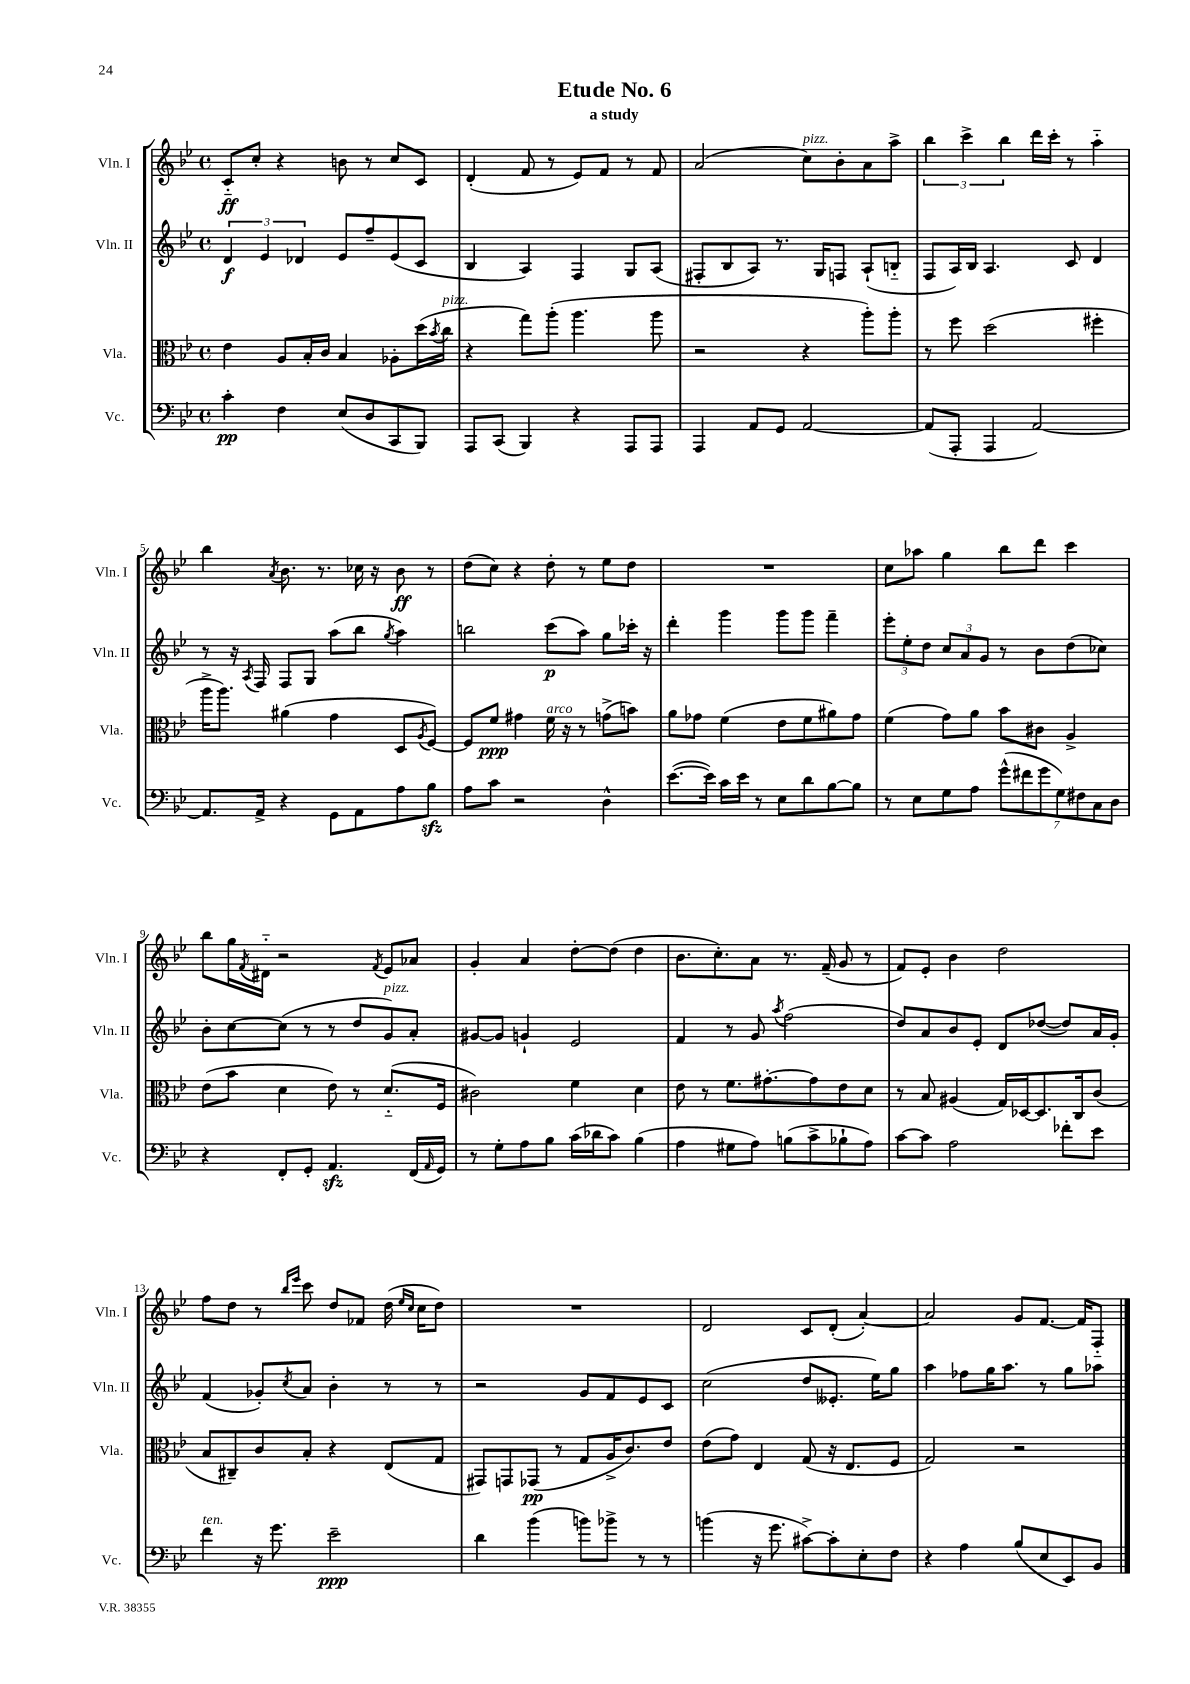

**kern	**dynam	**kern	**dynam	**kern	**dynam	**kern	**dynam
*part4	*part4	*part3	*part3	*part2	*part2	*part1	*part1
*staff4	*staff4	*staff3	*staff3	*staff2	*staff2	*staff1	*staff1
*I"Vc.	*	*I"Vla.	*	*I"Vln. II	*	*I"Vln. I	*
*I'Vc.	*	*I'Vla.	*	*I'Vln. II	*	*I'Vln. I	*
*clefF4	*	*clefC3	*	*clefG2	*	*clefG2	*
*k[b-e-]	*	*k[b-e-]	*	*k[b-e-]	*	*k[b-e-]	*
*M4/4	*	*M4/4	*	*M4/4	*	*M4/4	*
*met(c)	*	*met(c)	*	*met(c)	*	*met(c)	*
=1	=1	=1	=1	=1	=1	=1	=1
4c'\	pp	4e-\	.	6d/	f	8c/L	ff
.	.	.	.	.	.	8cc'/J	.
.	.	.	.	6e-/	.	.	.
4F\	.	8A/L	.	.	.	4r	.
.	.	.	.	6d-X/	.	.	.
.	.	16B-'/L	.	.	.	.	.
.	.	16c/JJ	.	.	.	.	.
(8E-/L	.	4B-/	.	8e-/L	.	8bn\	.
8D/	.	.	.	8ff~/	.	8r	.
8CC/	.	8A-X'\L	.	(8e-/	.	8cc/L	.
8BBB-/J)	.	(16dd\L	.	8c/J	.	8c/J	.
.	.	8qb-/	.	.	.	.	.
!	!	!LO:TX:a:i:t=pizz.	!	!	!	!	!
.	.	16cc\JJ	.	.	.	.	.
=2	=2	=2	=2	=2	=2	=2	=2
8AAA/L	.	4r	.	4B-/	.	(4d'/	.
(8CC/J	.	.	.	.	.	.	.
4BBB-/)	.	8gg\L)	.	4A/)	.	8f/	.
.	.	(8aa'\J	.	.	.	8r	.
4r	.	4.aa\	.	4F/	.	8e-/L)	.
.	.	.	.	.	.	8f/J	.
8AAA/L	.	.	.	8G/L	.	8r	.
8AAA/J	.	8aa\	.	(8A/J	.	8f/	.
=3	=3	=3	=3	=3	=3	=3	=3
4AAA/	.	2r	.	8F#X'/L	.	(2a/	.
.	.	.	.	8B-/	.	.	.
8AA/L	.	.	.	8A/J)	.	.	.
8GG/J	.	.	.	8.r	.	.	.
!	!	!	!	!	!	!LO:TX:a:i:t=pizz.	!
[2AA/	.	4r	.	.	.	8cc\L)	.
.	.	.	.	16G/KL	.	.	.
.	.	.	.	8Fn/J	.	8b-'\	.
.	.	8aa'\L)	.	(8A`/L	.	8a\	.
.	.	8aa'\J	.	8Bn/J	.	8aa^\J	.
=4	=4	=4	=4	=4	=4	=4	=4
(8AA/L]	.	8r	.	8F/L	.	6bb-\	.
8AAA'/J	.	8ff\	.	16A/L)	.	.	.
.	.	.	.	.	.	6ccc^\	.
.	.	.	.	16B-/JJ	.	.	.
4AAA/	.	(2dd\	.	4.A/	.	.	.
.	.	.	.	.	.	6bb-\	.
[2AA/)	.	.	.	.	.	16ddd\LL	.
.	.	.	.	.	.	16ccc'\JJ	.
.	.	.	.	8c/	.	8r	.
.	.	4ff#X'\	.	4d/	.	4aa\	.
!!LO:LB:g=z
=5	=5	=5	=5	=5	=5	=5	=5
8.AA/L]	.	16aa^\KL	.	8r	.	4bb-\	.
.	.	8.aa\J)	.	.	.	.	.
.	.	.	.	16r	.	.	.
.	.	.	.	8qA/	.	.	.
16AA^/Jk	.	.	.	16F/	.	.	.
.	.	.	.	.	.	8qa/	.
4r	.	(4a#X\	.	8F/L	.	8.b-\	.
.	.	.	.	8G/J	.	.	.
.	.	.	.	.	.	8.r	.
8GG\L	.	4g\	.	(8aa\L	.	.	.
8AA\	.	.	.	8bb-\J	.	16cc-X\	.
.	.	.	.	.	.	16r	.
.	.	.	.	8qgg/	.	.	.
8A\	.	8D/L	.	4aa\)	.	8b-\	ff
.	.	8qA/	.	.	.	.	.
8B-zz\J	.	[8F/J)	.	.	.	8r	.
=6	=6	=6	=6	=6	=6	=6	=6
8A\L	.	8F/L]	.	2bbn\	.	(8dd\L	.
8c\J	.	8f/J	ppp	.	.	8cc\J)	.
2r	.	4g#X\	.	.	.	4r	.
!	!	!LO:TX:a:i:t=arco	!	!	!	!	!
.	.	16f\	.	(8ccc\L	p	8dd'\	.
.	.	16r	.	.	.	.	.
.	.	8r	.	8aa\J)	.	8r	.
4D^^\	.	(8gn^\L	.	8gg\L	.	8ee-\L	.
.	.	8bn\J)	.	16ccc-X'\Jk	.	8dd\J	.
.	.	.	.	16r	.	.	.
=7	=7	=7	=7	=7	=7	=7	=7
([8.e-\L	.	8a\L	.	4ddd'\	.	1r	.
.	.	8g-X\J	.	.	.	.	.
16e-\Jk])	.	.	.	.	.	.	.
16c\LL	.	(4f\	.	4ggg\	.	.	.
16e-\JJ	.	.	.	.	.	.	.
8r	.	.	.	.	.	.	.
8E-\L	.	8e-\L	.	8ggg\L	.	.	.
8d\	.	8f\	.	8ggg\J	.	.	.
[8B-\	.	8a#X\)	.	4fff~\	.	.	.
8B-\J]	.	8g-\J	.	.	.	.	.
=8	=8	=8	=8	=8	=8	=8	=8
8r	.	(4f\	.	12eee-'\L	.	8cc\L	.
.	.	.	.	12ee-'\	.	.	.
8E-\L	.	.	.	.	.	8aa-X\J	.
.	.	.	.	12dd\J	.	.	.
8G\	.	8g\L)	.	12cc/L	.	4gg\	.
.	.	.	.	12a/	.	.	.
8A\J	.	8a\J	.	.	.	.	.
.	.	.	.	12g/J	.	.	.
(14g^^\L	.	8b-\L	.	8r	.	8bb-\L	.
14f#X\	.	.	.	.	.	.	.
.	.	8c#X\J	.	8b-\L	.	8ddd\J	.
14g\	.	.	.	.	.	.	.
14G\)	.	.	.	.	.	.	.
.	.	4A^/	.	(8dd\	.	4ccc\	.
14F#X\	.	.	.	.	.	.	.
14C\	.	.	.	.	.	.	.
.	.	.	.	8cc-X\J)	.	.	.
14D\J	.	.	.	.	.	.	.
!!LO:LB:g=z
=9	=9	=9	=9	=9	=9	=9	=9
4r	.	(8e-\L	.	8b-'\L	.	8bb-\L	.
.	.	8b-\J	.	[8cc\	.	16gg\L	.
.	.	.	.	.	.	8qf/	.
.	.	.	.	.	.	16d#X\JJ	.
8FF'/L	.	4d\	.	(8cc\J]	.	2r	.
8GG'/J	.	.	.	8r	.	.	.
4.AAzz/	.	8e-\)	.	8r	.	.	.
.	.	8r	.	8dd/L	.	.	.
.	.	.	.	.	.	8qf/	.
!	!	!	!	!LO:TX:a:i:t=pizz.	!	!	!
.	.	(8.d/L	.	8g/)	.	8e-/L	.
(16FF/LL	.	.	.	8a'/J	.	8a-X/J	.
16qqAA/	.	.	.	.	.	.	.
16GG/JJ)	.	16F/Jk	.	.	.	.	.
=10	=10	=10	=10	=10	=10	=10	=10
8r	.	2c#X\)	.	[8g#X/L	.	4g'/	.
8G'\L	.	.	.	8g#/J]	.	.	.
8A\	.	.	.	4gn`/	.	4a/	.
8B-\J	.	.	.	.	.	.	.
(16c\LL	.	4f\	.	2e-/	.	[8dd'\L	.
16d-X\J	.	.	.	.	.	.	.
8c\J)	.	.	.	.	.	(8dd\J]	.
(4B-\	.	4d\	.	.	.	4dd\	.
=11	=11	=11	=11	=11	=11	=11	=11
4A\	.	8e-\	.	4f/	.	8.b-\L	.
.	.	8r	.	.	.	.	.
.	.	.	.	.	.	8.cc'\)	.
8G#X\L	.	8.f\L	.	8r	.	.	.
8A\J)	.	.	.	8g/	.	8a\J	.
.	.	[8.g#X'\	.	.	.	.	.
.	.	.	.	8qaa/	.	.	.
(8Bn\L	.	.	.	(2ff\	.	8.r	.
8c^\	.	8g#\]	.	.	.	.	.
.	.	.	.	.	.	(16f~/	.
8B-X`\	.	8e-\	.	.	.	8g/	.
8A\J)	.	8d\J	.	.	.	8r	.
=12	=12	=12	=12	=12	=12	=12	=12
[8c\L	.	8r	.	8dd/L)	.	8f/L)	.
8c\J]	.	8B-/	.	8a/	.	8e-'/J	.
2A\	.	(4A#X/	.	8b-/	.	4b-\	.
.	.	.	.	8e-'/J	.	.	.
.	.	16G/LL)	.	8d/L	.	2dd\	.
.	.	[16D-X/J	.	.	.	.	.
.	.	8.D-/]	.	([8dd-X/J	.	.	.
8f-X'\L	.	.	.	8dd-/L])	.	.	.
.	.	16C/k	.	.	.	.	.
8e-\J	.	(8c/J	.	16a/L	.	.	.
.	.	.	.	16g'/JJ	.	.	.
!!LO:LB:g=z
=13	=13	=13	=13	=13	=13	=13	=13
!LO:TX:a:i:t=ten.	!	!	!	!	!	!	!
4f\	.	8B-/L	.	(4f/	.	8ff\L	.
.	.	8C#X~/)	.	.	.	8dd\J	.
16r	.	8c/	.	8g-X'/L)	.	8r	.
8.g\	.	.	.	.	.	.	.
.	.	.	.	.	.	16qqbb-/LL	.
.	.	.	.	8qcc/	.	16qqeee-/JJ	.
.	.	8B-'/J	.	8a/J	.	8ccc\	.
2e-~\	ppp	4r	.	4b-'\	.	8dd/L	.
.	.	.	.	.	.	8f-X/J	.
.	.	(8E-/L	.	8r	.	(16dd\	.
.	.	.	.	.	.	16qqee-/LL	.
.	.	.	.	.	.	16qqcc/JJ	.
.	.	.	.	.	.	16cc\KL	.
.	.	8G/J	.	8r	.	8dd\J)	.
=14	=14	=14	=14	=14	=14	=14	=14
4d\	.	8GG#X/L)	.	2r	.	1r	.
.	.	8GGn/	.	.	.	.	.
(4b-\	.	(8GG-X/J	pp	.	.	.	.
.	.	8r	.	.	.	.	.
8bn\L)	.	8G/L	.	8g/L	.	.	.
8b-X^\J	.	16A^/K	.	8f/	.	.	.
.	.	8.c/)	.	.	.	.	.
8r	.	.	.	8e-/	.	.	.
8r	.	8e-/J	.	8c/J	.	.	.
=15	=15	=15	=15	=15	=15	=15	=15
(4bn\	.	(8e-\L	.	(2cc\	.	2d/	.
.	.	8g\J)	.	.	.	.	.
16r	.	4E-/	.	.	.	.	.
8.g\	.	.	.	.	.	.	.
[8c#X^\L)	.	(8G/	.	8dd/L	.	8c/L	.
8c#'\]	.	16r	.	8.e--X'/J	.	(8d'/J	.
.	.	8.E-/L	.	.	.	.	.
8E-'\	.	.	.	.	.	[4a'/)	.
.	.	.	.	16ee-\KL)	.	.	.
8F\J	.	8F/J	.	8gg\J	.	.	.
=16	=16	=16	=16	=16	=16	=16	=16
4r	.	2G/)	.	4aa\	.	2a/]	.
4A\	.	.	.	8ff-X\L	.	.	.
.	.	.	.	16gg\K	.	.	.
.	.	.	.	8.aa\J	.	.	.
(8B-/L	.	2r	.	.	.	8g/L	.
8E-/	.	.	.	8r	.	[8.f/J	.
8EE-/)	.	.	.	8gg\L	.	.	.
.	.	.	.	.	.	16f/KL]	.
8BB-/J	.	.	.	8aa-X\J	.	8F/J	.
==	==	==	==	==	==	==	==
*-	*-	*-	*-	*-	*-	*-	*-
